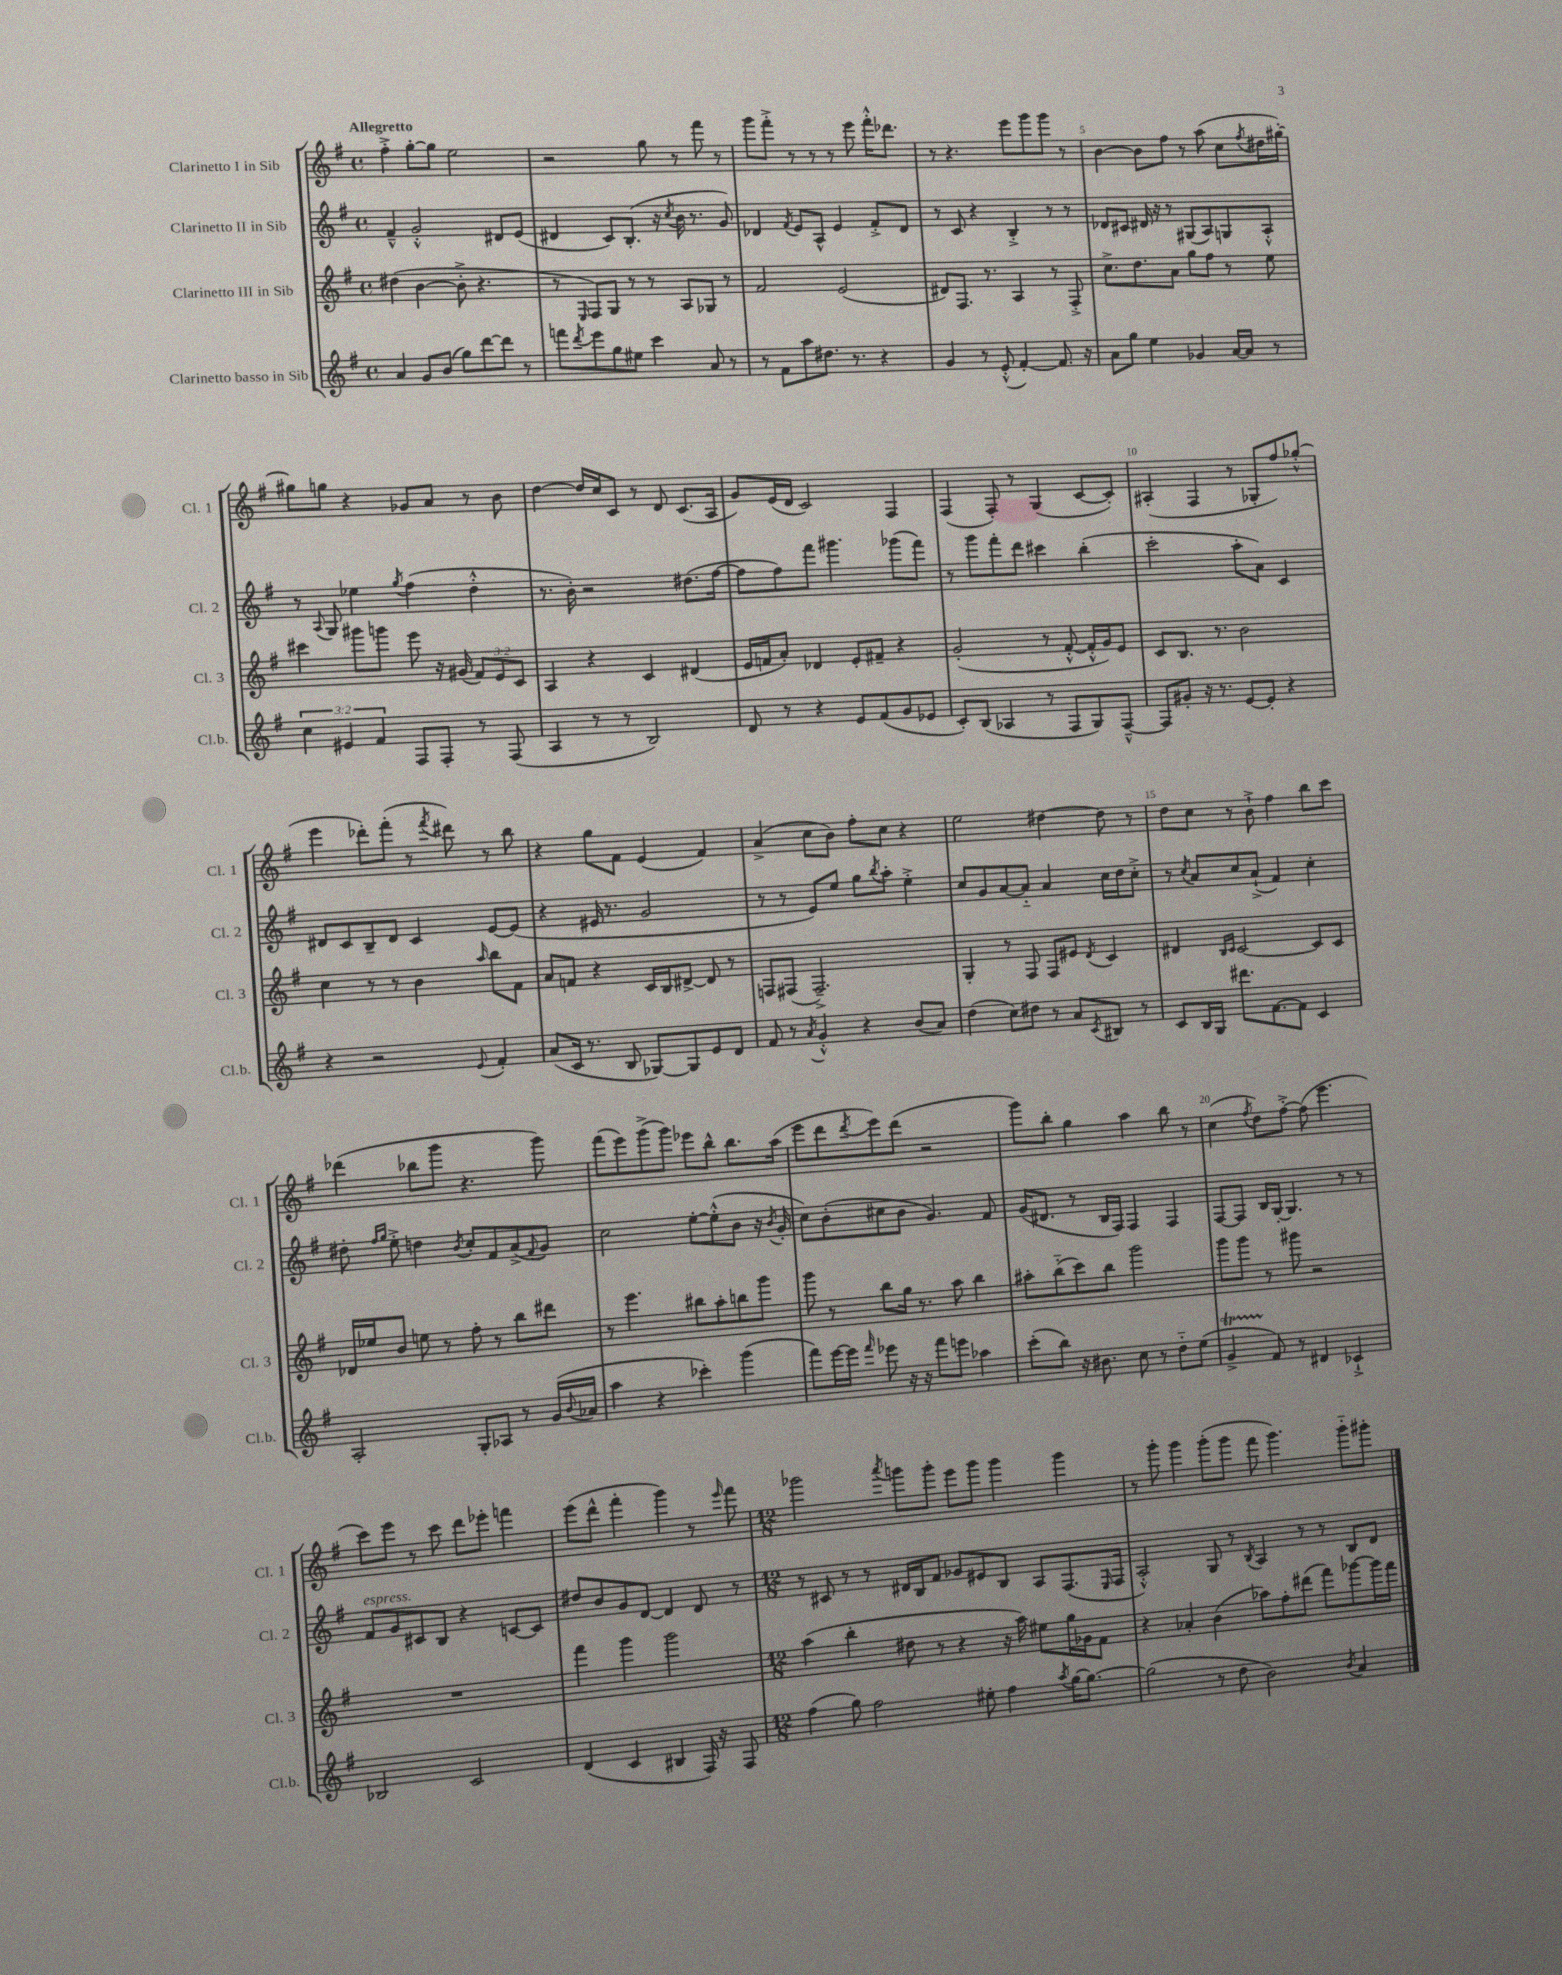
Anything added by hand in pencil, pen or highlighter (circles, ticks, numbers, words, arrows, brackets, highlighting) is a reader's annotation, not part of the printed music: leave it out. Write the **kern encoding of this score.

**kern	**kern	**kern	**kern
*part4	*part3	*part2	*part1
*staff4	*staff3	*staff2	*staff1
*I"Clarinetto basso in Sib	*I"Clarinetto III in Sib	*I"Clarinetto II in Sib	*I"Clarinetto I in Sib
*I'Cl.b.	*I'Cl. 3	*I'Cl. 2	*I'Cl. 1
*clefG2	*clefG2	*clefG2	*clefG2
*k[f#]	*k[f#]	*k[f#]	*k[f#]
*M4/4	*M4/4	*M4/4	*M4/4
*met(c)	*met(c)	*met(c)	*met(c)
=1	=1	=1	=1
!	!	!	!LO:TX:a:B:t=Allegretto
4a/	(4dd#X\	4f#~^^/	4ff#'^\
8g/L	[4b\	2g'^^/	[8gg'\L
(8b/J	.	.	8gg\J]
8gg\L)	8b'^\]	.	2ee\
[8ddd\	4.r	.	.
8ddd\J]	.	8d#X/L	.
8r	.	(8e/J	.
=2	=2	=2	=2
8fffn\L	8r	4d#X/	2r
8qddd/	16qqE/	.	.
8eee\	8F#/L)	.	.
8gg\	8G/J	8c/L)	.
8ee#X\J	8r	(8.B'/J	.
4ccc\	8r	.	8gg\
.	.	16r	.
.	.	8qcc/	.
.	8A/L	16b\	8r
.	.	8.r	.
8a/	8G-X/J	.	8fff#\
8r	8r	8g/)	8r
=3	=3	=3	=3
8r	2f#/	4d-X/	8ggg\L
8f#\L	.	.	8fff#'^\J
.	.	8qf#/	.
8aa\	.	8e/L	8r
8.dd#X\J	.	8A^^/J	8r
.	(2e/	4e/	8r
8.r	.	.	.
.	.	.	8eee\
4r	.	8f#'^/L	16fff#'^^\KL
.	.	.	8.ddd-X\J
.	.	8d-/J	.
=4	=4	=4	=4
4g/	8d#X/L)	8r	8r
.	8.F#/J	8c/	4.r
8r	.	4r	.
.	8.r	.	.
(8e'^^/	.	.	.
[4f#'/)	4A/	4B'^/	8eee\L
.	.	.	8ggg\
8.f#/]	8r	8r	8ggg\J
.	8F#'^/	8r	8r
16r	.	.	.
=5	=5	=5	=5
8a\L	8.cc^\L	8d-X/L	[4b\
8gg\J	.	8c#X/J	.
.	8.dd\	.	.
4ee\	.	16d#X/	8b\L]
.	.	16r	.
.	8a\J	8r	8ff#\J
4g-X/	8gg\L	(8G#X/L	8r
.	8ff#\J	8A/)	(8aa\
[16a/LL	8r	8Gn/	8cc\L
16a/JJ]	.	.	.
.	.	.	8qff#/
8r	8ee\	8A'^^/J	16dd#X\L
.	.	.	[16gg#X'\JJ)
!!LO:LB:g=z
=6	=6	=6	=6
6cc\	4ccc#X\	8r	8gg#X\L]
.	.	8qqA/	.
.	.	8G/	8ggn\J
6e#X/	.	.	.
.	8ggg#X\L	4ee-X\	4r
6f#/	.	.	.
.	8gggn\J	.	.
.	.	8qgg/	.
8F#/L	8eee\	(4ff#\	8g-X/L
8F#'/J	16r	.	8a/J
.	(16g#X/	.	.
8r	12f#/L)	4dd'^^\	8r
.	12e/	.	.
(8F#/	.	.	8b\
.	12c/J	.	.
=7	=7	=7	=7
4A/	4A/	8.r	[4dd\
.	.	16b'\)	.
8r	4r	2r	16dd/LL]
.	.	.	16cc/J
8r	.	.	8c/J
2B/)	4c/	.	8r
.	.	.	8d/
.	(4d#X/	(8.dd#X\L	(8.c/L
.	.	[16ff#\Jk	16A/Jk
=8	=8	=8	=8
8d/	16e/LL	8ff#\L]	8g/L)
.	16fn/J	.	.
8r	8a'/J)	8ff#\)	(16e/L
.	.	.	16d/JJ
4r	4d-X/	8fff#\J	2c/)
.	.	4.ggg#X\	.
8e/L	8e'/L	.	.
(8f#/	8f#X~/J	.	.
8g/	4r	(8ggg-X\L	4F#/
8e-X/J	.	8fff#\J)	.
=9	=9	=9	=9
8c'/L)	(2g'/	8r	(4F#/
(8B/J	.	8ggg\L	.
4A-X/	.	8fff#'\	8F#'/)
.	.	8ddd\J	8r
8r	8r	4ccc#X\	(4G/
8F#/L	[8f#'^^/	.	.
8G/)	16f#'^^/LL]	(4bb'\	[8c/L
.	16g/J)	.	.
[8F#~^^/J	8e/J	.	8c'/J])
=10	=10	=10	=10
8F#/L]	8c/L	2ccc'\	(4A#X'/
8g#X'/J	8.B/J	.	.
16r	.	.	4F#/
8.r	8.r	.	.
[8e/L	2b\	8aa'\L	8r
8e'/J]	.	8a\J)	8G-X'/L
4r	.	4c/	8ff#/)
.	.	.	(8gg-X'^^/J
!!LO:LB:g=z
=11	=11	=11	=11
4r	4cc\	8d#X/L	4eee\
.	.	8c/	.
2r	8r	8B~/	8ddd-X'\L)
.	8r	8d#/J	(8fff#'\J
.	4b\	4c/	8r
.	.	.	8qfff#/
.	.	.	8ddd#X\)
8qqe/	16qqaa/	.	.
4f#'/	8bb\L	[8e/L	8r
.	8f#\J	(8e/J]	8bb\
=12	=12	=12	=12
(8a/L	8a/L	4r	4r
16c/Jk	8fn/J	.	.
8.r	.	.	.
.	4r	16e#X/	8gg\L
.	.	8.r	.
8B/	.	.	8f#\J
[8G-X/L)	16c/LL	2g/	(4e/
.	16B/J	.	.
8G-/]	[8d#X^/J	.	.
8e/	8d#/]	.	4f#/)
8d/J	8r	.	.
=13	=13	=13	=13
8f#/	8Fn/L	8r	(4a^/
8r	(8F#X/J	8r	.
8qa/	.	.	.
4g'^^/	2.F#~^/)	8e/L)	8cc\L
.	.	8ee/J	8b\J)
4r	.	8gg\L	8ff#'\L
.	.	8qbb/	.
.	.	8aa'\J	8cc\J
(8b/L	.	4ee'^\	4r
8a/J)	.	.	.
=14	=14	=14	=14
(4dd\	4G'/	8cc/L	2ee\
.	.	8g/	.
8cc\L)	8r	[8a/	.
8dd#X\J	8F#/	8a/J]	.
8r	8F#/L	4a/	[4dd#X\
8a/L	8e#X/J	.	.
8qc/	8qd/	.	.
8B#X/J	4c/	16cc\LL	8dd#\]
.	.	16dd\J	.
8r	.	8cc'^\J	8r
=15	=15	=15	=15
8c/L	4d#X/	8r	8dd\L
.	.	8qcc/	.
16B/L	.	8a/L	8cc\J
16G/JJ	.	.	.
.	16qqB/LL	.	.
.	16qqc/JJ	.	.
8.ddd#X\L	[2c/	8cc/	8r
.	.	(8a`^/J	8b`^\
[8.f#\	.	.	.
.	.	4f#/)	4ff#\
8f#\J]	.	.	.
4c/	8c/L]	4cc'\	8bb\L
.	8c/J	.	8ccc\J
!!LO:LB:g=z
=16	=16	=16	=16
2A'/	16d-X/LL	8dd#X'\	(4ddd-X\
.	16ee-X/J	.	.
.	.	16qqff#/LL	.
.	.	16qqgg/JJ	.
.	8b/J	8ee'^\	.
.	8een\	4ddn\	8bb-X\L
.	8r	.	8ggg\J
.	.	8qb/	.
8G'/L	8ff#'\	8cc'/L	4.r
8A-X/J	8r	8f#/	.
8r	8bb\L	(8a^/	.
.	.	8qqf#/	.
(16g/LL	8ddd#X\J	8g/J)	8ggg\)
8qqb/	.	.	.
16a-X/JJ	.	.	.
=17	=17	=17	=17
4aa\	8r	2cc\	(8fff#\L
.	4.eee\	.	8eee\)
4r	.	.	(8ggg^\
.	.	.	8ggg\J)
4ccc-X'\)	8bb#X\L	[8ee'\L	8eee-X\L
.	8aa'\	(8ee'^^\]	8bb^^\J
(4ggg\	8bbn\	8b\J	8.bb\L
.	8ggg\J	16r	.
.	.	8qb/	.
.	.	16g'/	(16aa\Jk
=18	=18	=18	=18
8fff#\L)	8ggg\	8cc\L)	8eee\L
[16eee\L	8r	(8b'\	8ddd\
16eee\JJ]	.	.	.
16qqfff#/	.	.	8qddd/
8eee-X\	8bb\L	8cc#X\	8eee\)
16r	16gg\Jk	8b\J	(8ddd\J
16r	8.r	.	.
8fff#\L	.	4.g/)	2r
8eeen\J	8aa\	.	.
4aa-X\	4bb\	.	.
.	.	8f#/	.
=19	=19	=19	=19
(8ccc'\L	8aa#X'\L	(16g/KL	8ggg\L)
.	.	8.d#X/J	.
8bb\J)	(8bb\	.	8bb'\J
16r	8ccc\)	8r	4gg\
8.b#X\	.	.	.
.	8bb\J	16B/LL	.
.	.	16F#/JJ)	.
8cc\	2ggg\	4F#/	4aa\
8r	.	.	.
8dd\L	.	4F#/	8bb\
(8ee\J	.	.	8r
=20	=20	=20	=20
4gT^/	8ggg\L	[8F#/L	(4cc\
.	8ggg\J	8F#/J]	.
.	.	.	8qff#/
8f#/)	8r	16B/LL	8dd\L)
.	.	[16G'/JJ	.
8r	8ggg#X\	4.G/]	[8ff#'^\J
4d#X/	2r	.	(8ff#\]
.	.	.	4.eee\
4c-X`^/	.	8r	.
.	.	8r	.
!!LO:LB:g=z
=21	=21	=21	=21
!	!	!LO:TX:a:i:t=espress.	!
2B-X/	1r	8f#/L	8ccc\L)
.	.	8g/	8eee\J
.	.	8c#X/	8r
.	.	8B/J	8ccc\
2c/	.	4r	8ddd\L
.	.	.	8eee-X'\J
.	.	[8cn/L	4fffn\
.	.	8c/J]	.
=22	=22	=22	=22
(4d/	4fff#\	8dd#X/L	(8eee\L
.	.	8b/	8ddd^^\J
4c/	4ggg\	8g/	4fff#'\
.	.	[8d/J	.
4B#X/	2ggg\	4d/]	4ggg\)
16F#/)	.	8d/	8r
16r	.	.	.
.	.	.	16qqeee/
8F#/	.	8r	8fff#\
=23	=23	=23	=23
*M12/8	*M12/8	*M12/8	*M12/8
(4ff#\	(4aa\	8r	2ggg-X\
.	.	8c#X/	.
8gg\)	4bb'\	8r	.
2ff#\	.	8r	.
.	.	.	8qaaa/
.	8dd#X\	16d#X/LL	8gggn\L
.	.	16B/J	.
.	8r	8f#/J	8ggg'\J
.	4r	8g-X/L	8eee\L
8ee#X'\	.	8e#X/	8ggg\J
4ff#\	16r	8B/J	4ggg\
.	16aa\)	.	.
.	8ee#X\L	8A/L	.
8qaa/	.	.	.
[16gg\KL	16gg\L	(8.F#/	4ggg\
8.gg\J_	16g-X\J	.	.
.	8f#\J	.	.
.	.	16qqE/	.
.	.	16F#/Jk	.
=24	=24	=24	=24
(2gg\]	4r	2A'^^/)	8r
.	.	.	8ggg'\
.	4a-X'/	.	4ggg\
8r	(4b\	8G/	(8ggg'\L
8dd\	.	8r	8ggg\J
.	.	8qB/	.
2b\)	8aa-X\L)	4A/	8fff#\
.	8ff#'\	.	4.ggg\)
.	(8ddd#X\J	8r	.
.	8fff#\L)	8r	.
8qb/	.	.	.
4a/	[8ggg-X\	8B/L	8ggg\L
.	16ggg-\L]	8d/J	8ggg#X'\J
.	16fff#\JJ	.	.
==	==	==	==
*-	*-	*-	*-
